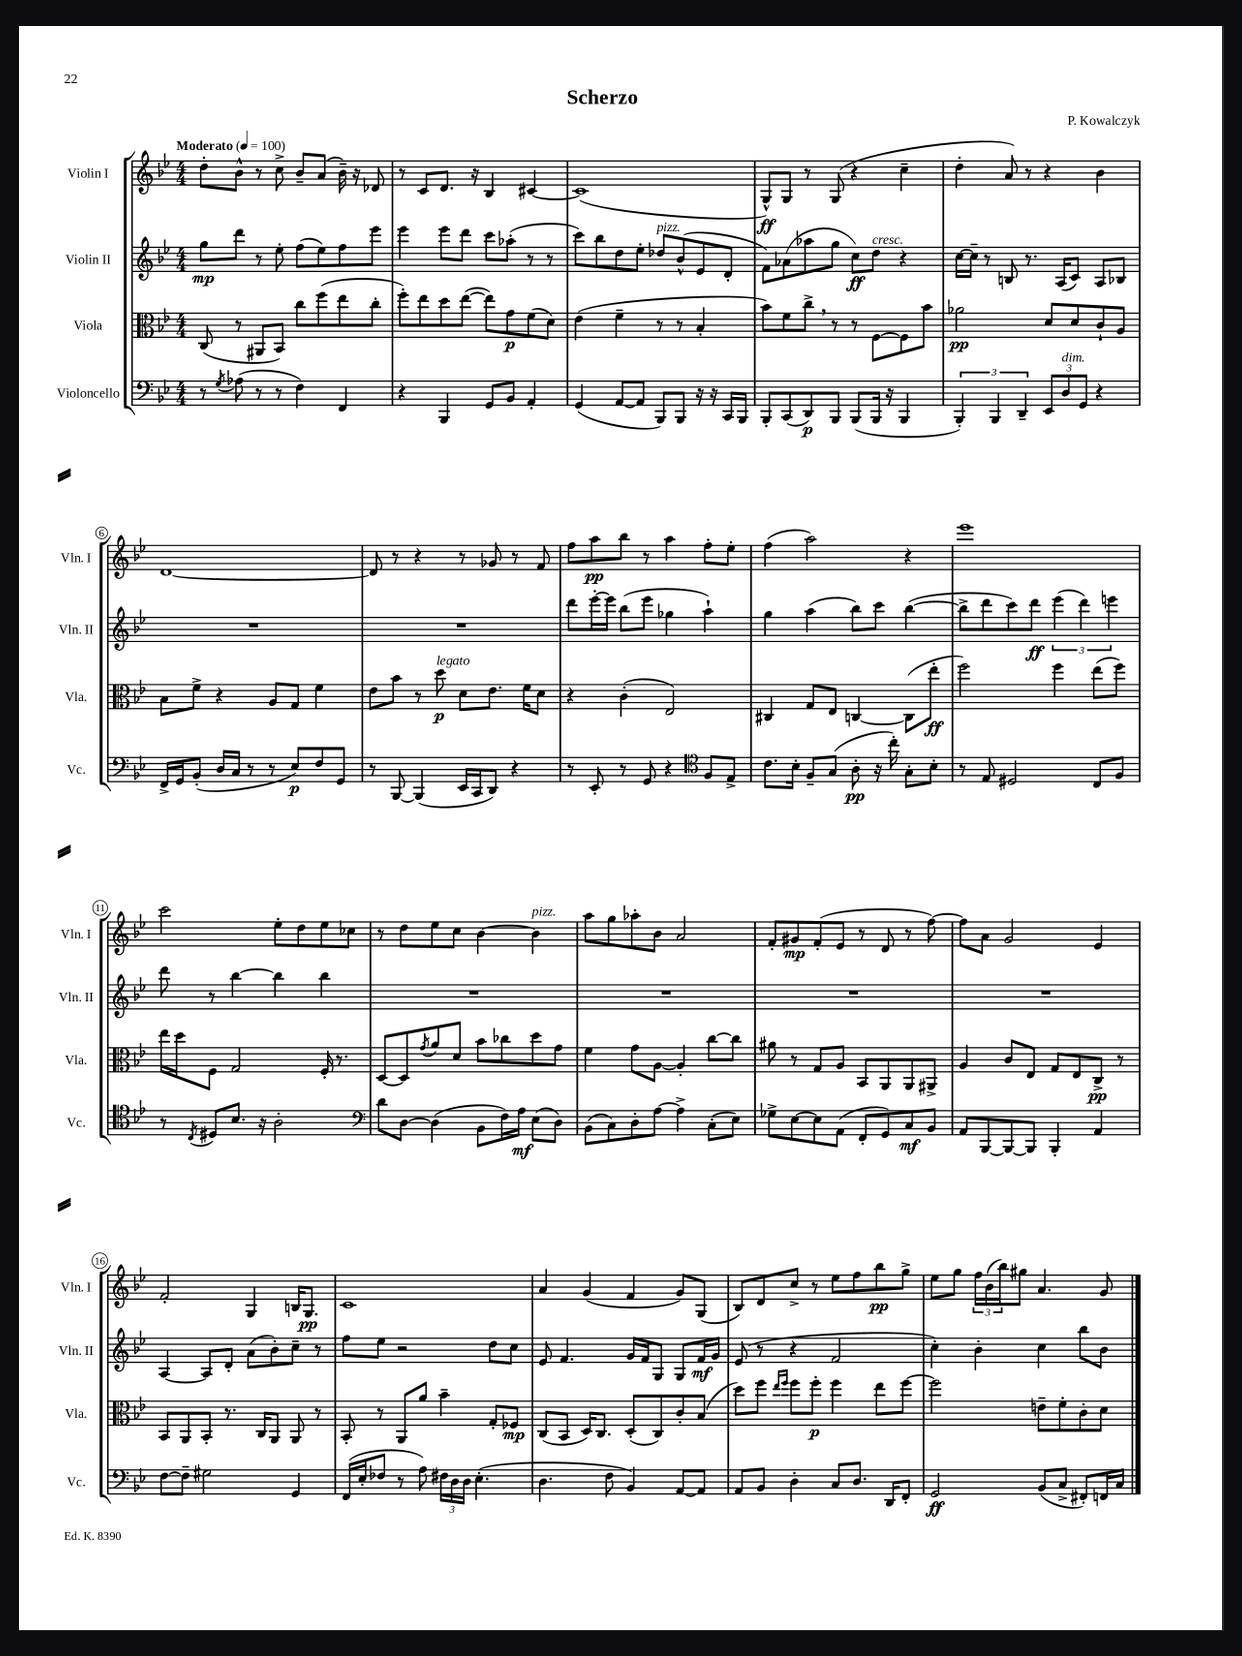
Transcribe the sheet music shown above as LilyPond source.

\header { title = "Scherzo" composer = "P. Kowalczyk" }
<<
\new StaffGroup <<
\new Staff = "s0" \with { instrumentName = "Violin I" shortInstrumentName = "Vln. I" } {
    \clef treble \key bes \major \numericTimeSignature \time 4/4 \tempo "Moderato" 4 = 100
    d''8-. bes'8-^ r8 c''8-> bes'8-- a'8( bes'16--) r16 des'8 |
    r8 c'8 d'8. r16 bes4 cis'4~ |
    cis'1( |
    g8-^\ff) g8 r8 g8( r4 c''4-- |
    d''4-. a'8) r8 r4 bes'4 |
    d'1~ |
    d'8 r8 r4 r8 ges'8 r8 f'8 |
    f''8 a''8\pp bes''8 r8 a''4 f''8-. ees''8-. |
    f''4( a''2) r4 |
    ees'''1 |
    c'''2 ees''8-. d''8 ees''8 ces''8 |
    r8 d''8 ees''8 c''8 bes'4~ bes'4^\markup { \italic "pizz." } |
    a''8 g''8 aes''8-. bes'8 a'2 |
    f'8-. gis'8\mp f'8-.( ees'8 r8 d'8 r8 f''8~) |
    f''8 a'8 g'2 ees'4 |
    f'2-. g4 b16 g8.\pp |
    c'1 |
    a'4 g'4( f'4 g'8) g8( |
    bes8) d'8 c''8-> r8 ees''8 f''8 bes''8\pp g''8-> |
    ees''8 g''8 \tuplet 3/2 { f''16 bes'16( bes''16) } gis''8 a'4. g'8 \bar "|." |
}
\new Staff = "s1" \with { instrumentName = "Violin II" shortInstrumentName = "Vln. II" } {
    \clef treble \key bes \major \numericTimeSignature \time 4/4
    g''8\mp d'''8 r8 ees''8-. f''8( ees''8) f''8 ees'''8 |
    ees'''4 ees'''8 d'''8 c'''8 aes''8-.( r8 r8 |
    c'''8) bes''8 d''8 ees''8-. des''8^\markup { \italic "pizz." } bes'8-^( ees'8 d'8-. |
    f'8) aes'8( aes''8 g''8 c''8\ff) d''8^\markup { \italic "cresc." } r4 |
    c''16~ c''16-- r8 b8 r8. a16( c'8) a8 bes8 |
    R1 |
    R1 |
    d'''8 ees'''16~-. ees'''16 bes''8( ees'''8 ges''4 a''4-!) |
    g''4 a''4( bes''8) c'''8 bes''4~( |
    bes''8-> d'''8 c'''8) d'''8\ff \tuplet 3/2 { ees'''4( d'''4) e'''4 } |
    d'''8 r8 bes''4~ bes''4 bes''4 |
    R1 |
    R1 |
    R1 |
    R1 |
    a4~ a8 d'8-. a'8( bes'8-.) c''8-- r8 |
    f''8 ees''8 r2 d''8 c''8 |
    ees'8 f'4. g'16 f'16 g8 g8 f'16\mf g'16 |
    ees'8( r8 r4 f'2 |
    c''4-.) bes'4-. c''4 bes''8 bes'8 \bar "|." |
}
\new Staff = "s2" \with { instrumentName = "Viola" shortInstrumentName = "Vla." } {
    \clef alto \key bes \major \numericTimeSignature \time 4/4
    c8( r8 ais,8 bes,8) c''8 f''8( ees''8 c''8-. |
    f''8-.) ees''8 d''8 ees''8~( ees''8) g'8\p f'8( d'8) |
    ees'4( f'4-- r8 r8 bes4-. |
    bes'8) f'8 c''8-> \breathe r8 r8 f8~ f8 bes'8 |
    aes'2\pp d'8 d'8 c'8-! a8 |
    bes8 f'8-> r4 a8 g8 f'4 |
    ees'8 bes'8 r8 d''8\p^\markup { \italic "legato" } d'8 ees'8. f'16 d'8 |
    r4 c'4-.( ees2) |
    cis4 g8 ees8 c4~ c8( ees''8-.\ff |
    f''2) f''4 ees''8( f''8) |
    ees''16 d''16 f8 g2 f16-. r8. |
    d8~ d8 \acciaccatura { g'8 } a'8 d'8 bes'8 ces''8 d''8 g'8 |
    f'4 g'8 a8~ a4-. c''8~ c''8 |
    ais'8 r8 g8 a8 bes,8 a,8 a,8 ais,8-> |
    a4 c'8 ees8 g8 ees8 c8->\pp r8 |
    bes,8 a,8 bes,8-. r8. c16 a,8 a,8 r8 |
    bes,8-. r8 a,8 a'8 bes'4-- g8-. fes8\mp |
    c8( bes,8 d16) c8. d8-.( c8) c'8-. bes8( |
    d''8) f''8 \grace { ees''16 f''16 } f''8 f''8-.\p f''4 ees''8 f''8~ |
    f''2 e'8-- f'8-. c'8-. d'8 \bar "|." |
}
\new Staff = "s3" \with { instrumentName = "Violoncello" shortInstrumentName = "Vc." } {
    \clef bass \key bes \major \numericTimeSignature \time 4/4
    r8 \acciaccatura { g8 } aes8( r8 r8 f4) f,4 |
    r4 bes,,4 g,8 bes,8 a,4-. |
    g,4( a,8~ a,8 bes,,8) bes,,8 r16 r16 c,16 bes,,16 |
    bes,,8-. c,8( d,8\p) bes,,8 bes,,8( bes,,16 r16 bes,,4 |
    \tuplet 3/2 { bes,,4-.) bes,,4 d,4-- } \tuplet 3/2 { ees,8 d8^\markup { \italic "dim." } g,8 } r4 |
    f,16-> g,16 bes,8-.( d16 c16 r8 r8 ees8\p) f8 g,8 |
    r8 bes,,8~ bes,,4( ees,16 c,16 d,8) r4 |
    r8 ees,8-. r8 g,8 r4 \clef tenor f8 ees8-> |
    c'8. bes16-. f8-- g8( a8-.\pp r16 c''16-.) g8-. bes8-. |
    r8 ees8 dis2 c8 f8 |
    r8 \acciaccatura { c8 } dis8 bes8. r16 a2-. |
    \clef bass d'8 d8~ d4( bes,8 f16) a16\mf ees8( d8) |
    bes,8( c8) d8-. a8~ a4-> c8-.( ees8) |
    ges8-> ees8~ ees8 a,8( f,8-. g,8) c8\mf bes,8 |
    a,8 bes,,8~ bes,,8~ bes,,8 bes,,4-. a,4 |
    f8~ f8-- gis2 g,4 |
    f,16( ees16-. fes8 r8 a8) \tuplet 3/2 { fis16 d16 d16 } ees4.-.( |
    d4. f8 bes,4) a,8~ a,8 |
    a,8 bes,8 d4-. c8 d8. d,16 f,8-. |
    g,2\ff bes,8( c8-> fis,8-.) f,16 c16 \bar "|." |
}
>>
>>
\layout { \context { \Score \override BarNumber.stencil = #(make-stencil-circler 0.1 0.3 ly:text-interface::print) } }
